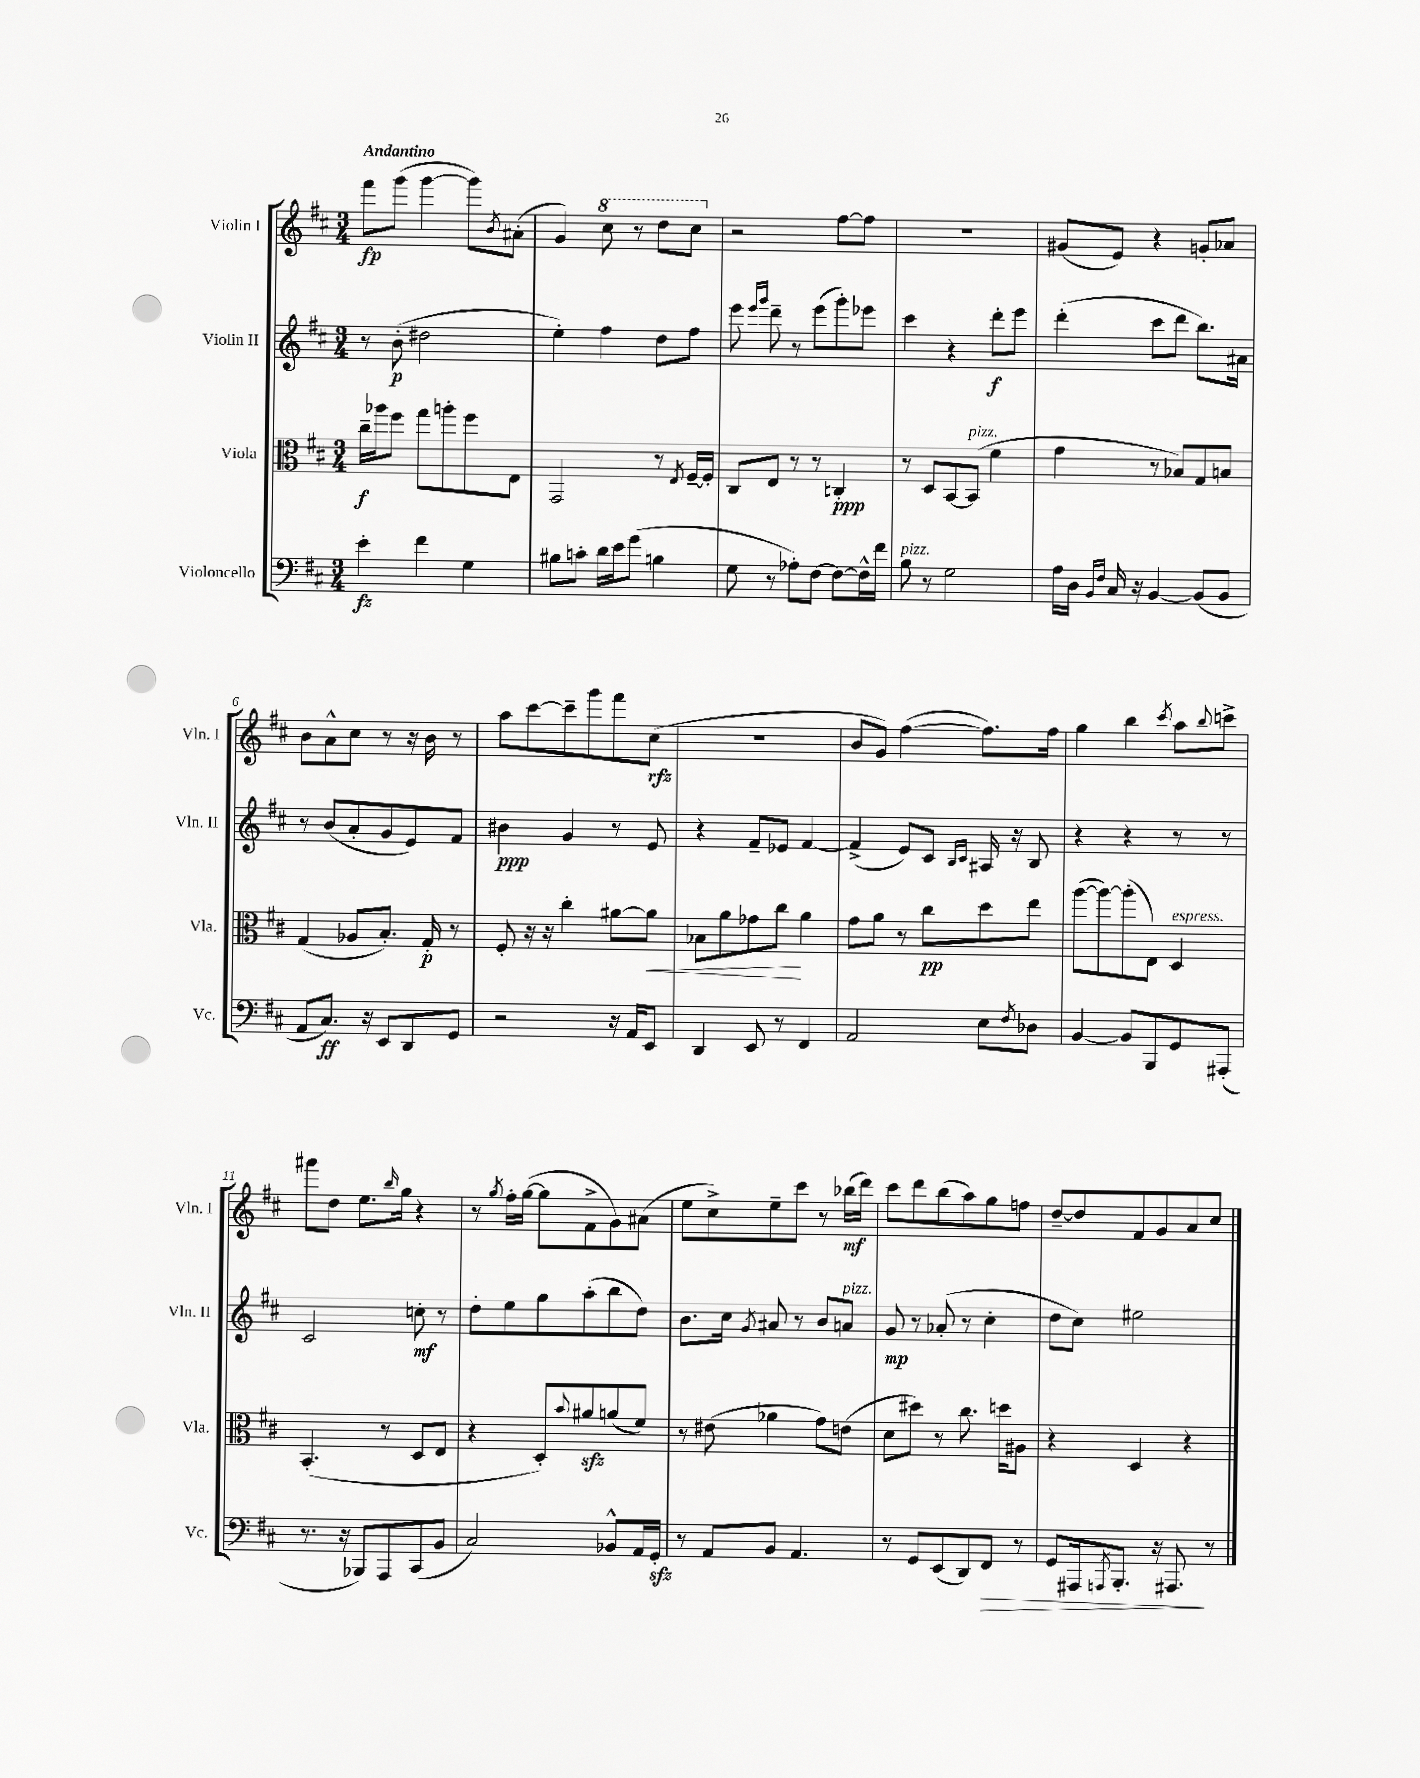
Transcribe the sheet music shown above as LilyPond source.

<<
\new StaffGroup <<
\new Staff = "s0" \with { instrumentName = "Violin I" shortInstrumentName = "Vln. I" } {
    \clef treble \key d \major \numericTimeSignature \time 3/4 \tempo "Andantino"
    fis'''8\fp g'''8( g'''4~ g'''8) \acciaccatura { b'8 } ais'8-.( |
    g'4) \ottava #1 cis'''8 r8 d'''8 cis'''8 \ottava #0 |
    r2 fis''8~ fis''8 |
    R2. |
    gis'8( e'8) r4 g'8-. aes'8 |
    b'8 a'8-^ cis''8 r8 r16 b'16 r8 |
    a''8 cis'''8~ cis'''8-- g'''8 fis'''8 cis''8\rfz( |
    R2. |
    b'8 g'8) fis''4~( fis''8.) fis''16 |
    g''4 b''4 \acciaccatura { cis'''8 } a''8 \appoggiatura { b''8 } c'''8-> |
    gis'''8 d''8 e''8. \grace { b''16 } g''16 r4 |
    r8 \acciaccatura { g''8 } fis''16-. g''16~( g''8 fis'8-> g'8) ais'8( |
    e''8 cis''8->) e''8-- cis'''8 r8 bes''16\mf( d'''16) |
    cis'''8 d'''8 b''8( a''8) g''8 f''8 |
    d''8~-- d''8 fis'8 g'8 a'8 cis''8 \bar "|." |
}
\new Staff = "s1" \with { instrumentName = "Violin II" shortInstrumentName = "Vln. II" } {
    \clef treble \key d \major \numericTimeSignature \time 3/4
    r8 b'8-.\p( dis''2 |
    e''4-.) fis''4 d''8 fis''8 |
    e'''8 \grace { e'''16 g'''16 } d'''8-- r8 e'''8( g'''8-.) ees'''8 |
    cis'''4 r4 d'''8-.\f e'''8 |
    d'''4-.( cis'''8 d'''8 b''8.) ais'16 |
    r8 b'8( a'8-. g'8 e'8) fis'8 |
    bis'4\ppp g'4 r8 e'8 |
    r4 fis'8-- ees'8 fis'4~ |
    fis'4->( e'8) cis'8 \grace { b16 cis'16 } ais16 r16 b8 |
    r4 r4 r8 r8 |
    cis'2 c''8-.\mf r8 |
    d''8-. e''8 g''8 a''8-.( b''8 d''8) |
    b'8. cis''16 \acciaccatura { g'8 } ais'8 r8 b'8 a'8^\markup { \italic "pizz." } |
    g'8\mp r8 aes'8-.( r8 cis''4-. |
    d''8 cis''8) eis''2 \bar "|." |
}
\new Staff = "s2" \with { instrumentName = "Viola" shortInstrumentName = "Vla." } {
    \clef alto \key d \major \numericTimeSignature \time 3/4
    cis''16--\f aes''16 fis''8 g''8 a''8-. fis''8 e8 |
    g,2 r8 \acciaccatura { e8 } fis16~-- fis16-. |
    cis8 e8 r8 r8 c4-.\ppp |
    r8 d8 b,8~ b,8^\markup { \italic "pizz." }( fis'4 |
    g'4 r8 bes8) g8 b8 |
    g4( aes8 b8.-.) g16-.\p r8 |
    fis8-. r16 r16 cis''4-. ais'8~ ais'8\< |
    bes8 a'8 ges'8 cis''8\! a'4 |
    g'8 a'8 r8 cis''8\pp d''8 e''8 |
    a''8~( a''8~) a''8-.( e8) d4^\markup { \italic "espress." } |
    b,4.-.( r8 d8 e8 |
    r4 d8-.) \appoggiatura { b'8 } ais'8\sfz a'8( fis'8) |
    r8 eis'8( aes'4 g'8) e'8( |
    d'8 dis''8) r8 cis''8. d''16 ais8 |
    r4 d4 r4 \bar "|." |
}
\new Staff = "s3" \with { instrumentName = "Violoncello" shortInstrumentName = "Vc." } {
    \clef bass \key d \major \numericTimeSignature \time 3/4
    e'4-.\fz fis'4 g4 |
    bis8 c'8-. d'16 e'16 g'8( b4 |
    g8 r8 aes8-.) fis8~ fis8~ fis16-^ fis'16 |
    b8^\markup { \italic "pizz." } r8 g2 |
    a16 d16 \grace { b,16 fis16 } cis16 r16 b,4~ b,8( b,8 |
    a,8 cis8.\ff) r16 e,8 d,8 g,8 |
    r2 r16 a,16 e,8 |
    d,4 e,8 r8 fis,4 |
    a,2 e8 \acciaccatura { fis8 } des8 |
    b,4~ b,8 b,,8 g,8 ais,,8-.( |
    r8. r16 bes,,8) a,,8 cis,8( b,8 |
    cis2) bes,8-^ a,16 g,16-.\sfz |
    r8 a,8 b,8 a,4. |
    r8 g,8 e,8( d,8) fis,8\> r8 |
    g,8 ais,,16 \acciaccatura { a,,8 } b,,8.-. r16 ais,,8.\! r8 \bar "|." |
}
>>
>>
